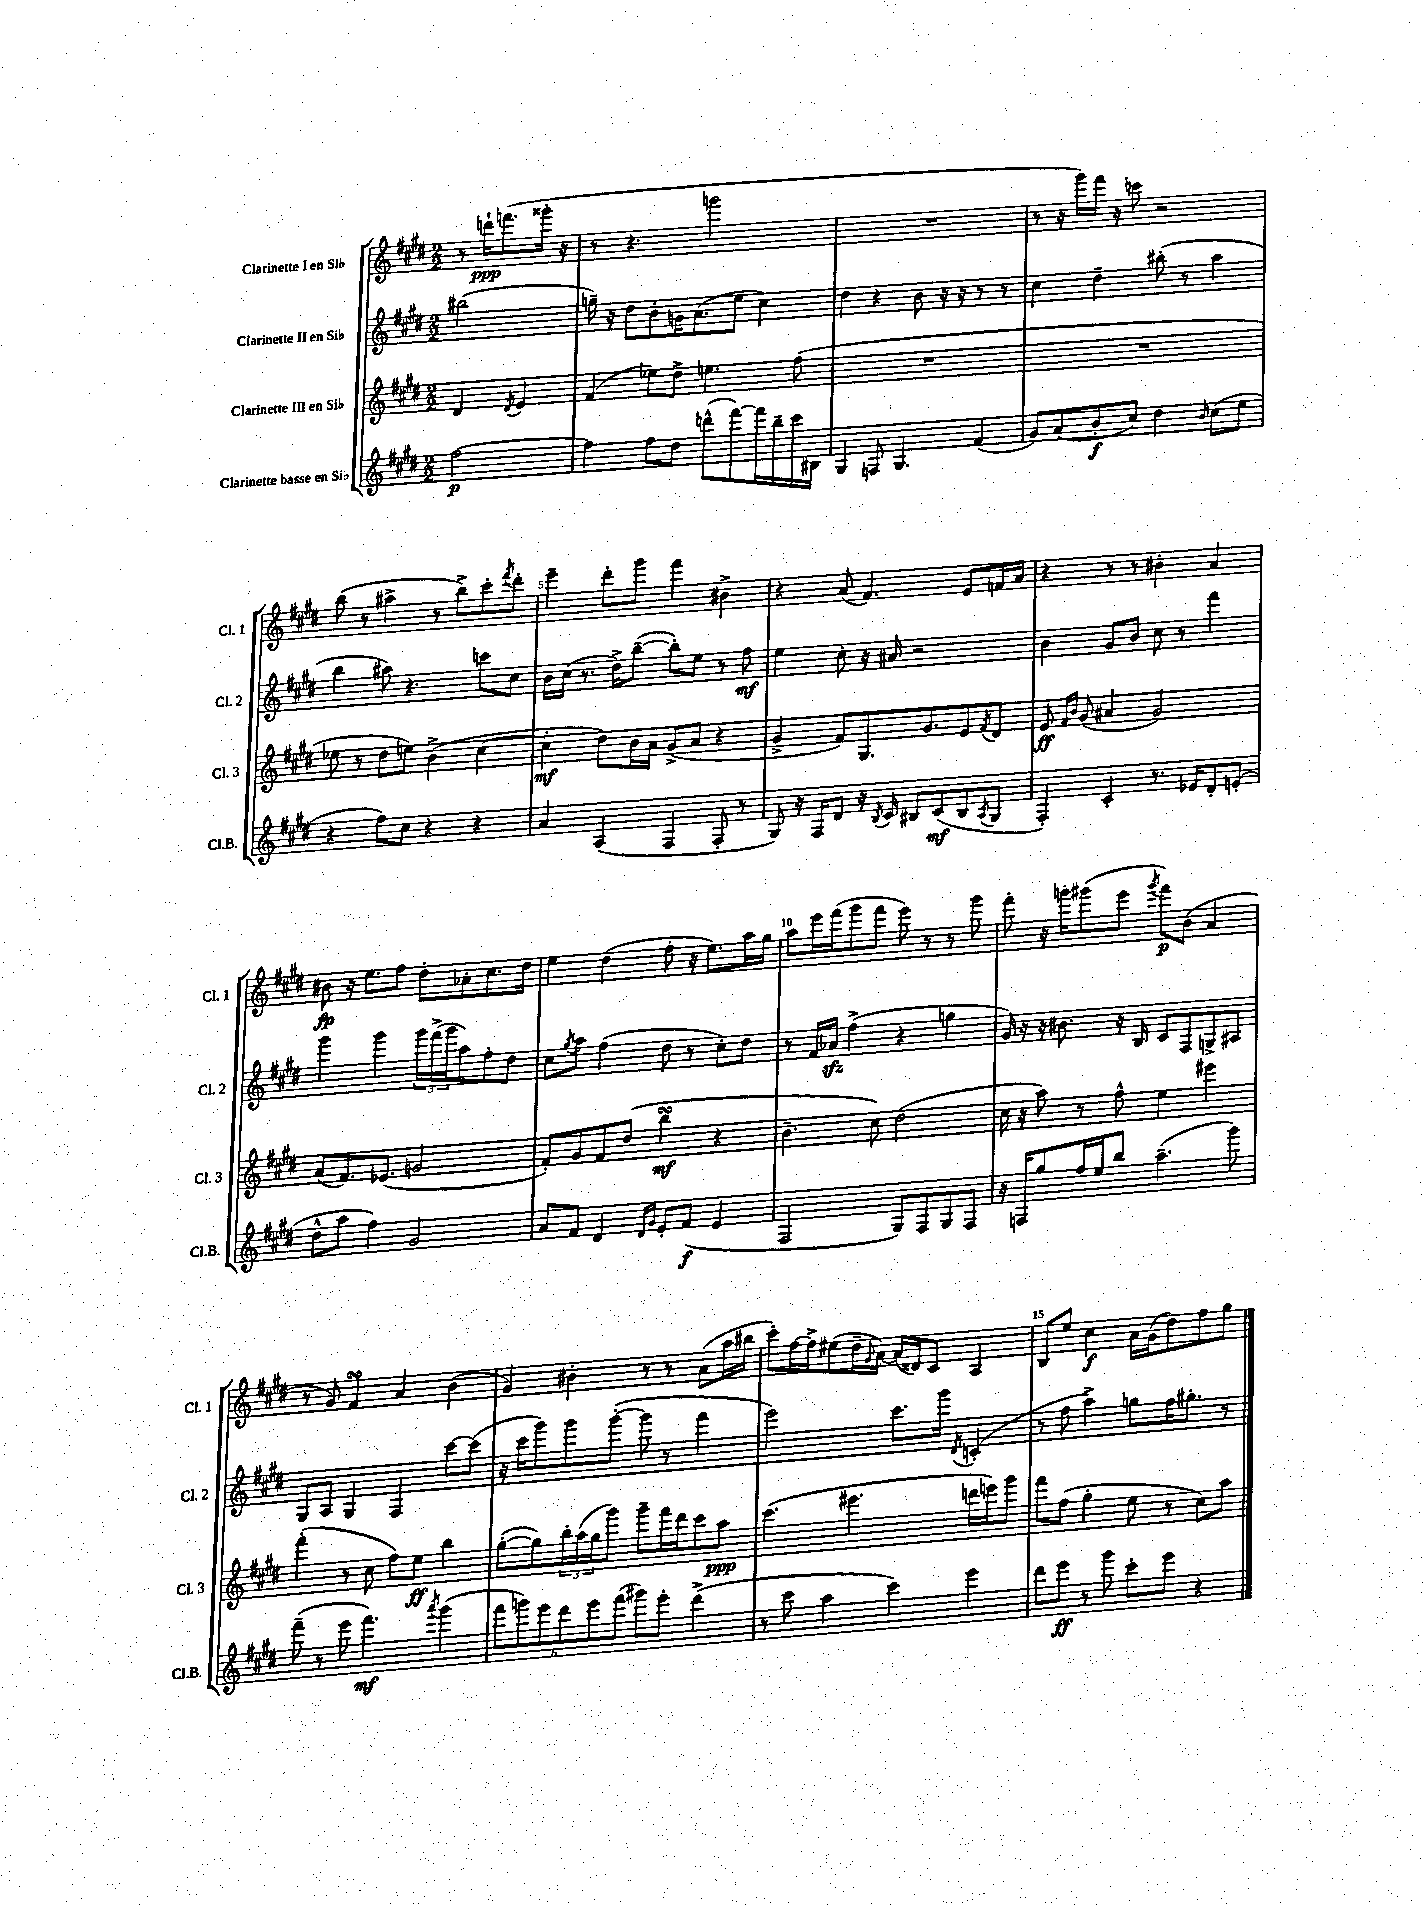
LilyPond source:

<<
\new StaffGroup <<
\new Staff = "s0" \with { instrumentName = "Clarinette I en Sib" shortInstrumentName = "Cl. 1" } {
    \clef treble \key e \major \numericTimeSignature \time 2/2 \partial 2
    r8 d'''16-!\ppp f'''8.( gisis'''16-. r16 |
    r8 r4. g'''2 |
    R1 |
    r8 r16 gis'''16) fis'''16 r16 c'''8 r2 |
    b''8( r8 ais''4-> r8 b''8->) cis'''8-. \acciaccatura { fis'''8 } dis'''8-. |
    e'''4-- dis'''8-. gis'''8 fis'''4 bis'4-> |
    r4 a'8( fis'4.) e'8 f'16 a'16 |
    r4 r8 r8 bis'4-. a'4 |
    bis'8\fp r16 e''8. fis''8 dis''8-. aes'8-. cis''8. dis''16 |
    e''4 dis''4( fis''8-. r16 e''8.) a''16 gis''16 |
    a''8 e'''16 fis'''16( gis'''8 fis'''8 e'''8) r8 r8 gis'''8 |
    fis'''8-. r16 g'''16-. gis'''8( e'''8 \acciaccatura { gis'''8 } fis'''8\p) b'8( a'4 |
    r8 gis'8) fis'4\turn a'4 b'4( |
    gis'4) bis'4-. r8 r8 a'8( a''16 bis''16 |
    cis'''8-.) fis''16~ fis''16-> eis''8( dis''16-- \appoggiatura { gis'8 } a'16~) a'16( disis'16) cis'8 a4 |
    b8 e''8 cis''4\f a'16 gis'16( dis''8) fis''8 gis''8 \bar "|." |
}
\new Staff = "s1" \with { instrumentName = "Clarinette II en Sib" shortInstrumentName = "Cl. 2" } {
    \clef treble \key e \major \numericTimeSignature \time 2/2 \partial 2
    bis''2( |
    g''16--) r16 dis''8 b'8-. g'16 a'8.( e''8 cis''4) |
    dis''4 r4 b'8 r16 r16 r8 r8 |
    cis''4 dis''4-- bis''8-.( r8 a''4 |
    b''4 ais''8) r4. c'''8 cis''8 |
    b'16 cis''16( r8. dis''16->) b''8~--( b''8-.) e''8 r8 fis''8\mf |
    e''4 cis''8-. r16 ais'16 r2 |
    b'4 gis'8 b'8 cis''8 r8 fis'''4 |
    gis'''4 gis'''4 \tuplet 3/2 { gis'''16 fis'''16->( gis'''16 } a''8) fis''8-. dis''8 |
    cis''8 \acciaccatura { gis''8 } a''8 fis''4( dis''8 r8 cis''8-.) dis''8 |
    r8 fis'16 aes'16\sfz fis''4->( r4 g''4 |
    gis'16) r16 r16 bis'8. r16 b16 cis'8 fis8 g8-> ais8 |
    gis8 a8 gis4 fis4 cis'''8~ cis'''8( |
    r16 cis'''16 gis'''8) gis'''8 gis'''8~-.( gis'''8 r8 fis'''4 |
    e'''2) cis'''8. gis'''16 \acciaccatura { dis'8 } c'4-.( |
    r8 fis''8 a''4->) g''8 fis''16 gis''8.-. r8 \bar "|." |
}
\new Staff = "s2" \with { instrumentName = "Clarinette III en Sib" shortInstrumentName = "Cl. 3" } {
    \clef treble \key e \major \numericTimeSignature \time 2/2 \partial 2
    dis'4 \acciaccatura { dis'8 } e'4 |
    fis'4( ees''8) dis''8-> e''4. fis''8( |
    R1 |
    R1 |
    ees''8 r8 dis''8 e''8) b'4->( cis''4~ |
    cis''4-.\mf dis''8) b'16 a'16 gis'8->( a'8 r4 |
    gis'4-> fis'8) gis8. gis'8. e'8 \acciaccatura { fis'8 } dis'8 |
    e'8\ff \grace { fis'16 b'16 } gis'8( ais'4 gis'2) |
    a'8( fis'8.) ees'8.( g'2 |
    fis'8-.) gis'8 fis'8 dis''8( b''4\turn\mf r4 |
    b'4.-- cis''8) dis''2( |
    cis''16 r16 a''8) r8 fis''8-^ e''4 eis'''4 |
    fis'''4-.( r8 cis''8 fis''8) e''8\ff b''4 |
    gis''8~-.( gis''8) \tuplet 3/2 { b''16-. a''16( gis''16 } gis'''8) gis'''8-- fis'''16 dis'''16 cis'''8 a''8\ppp |
    cis'''4.( eis'''4. d'''16 e'''16) gis'''8 |
    fis'''8 fis''8( gis''4-. e''8 r8 cis''8) a''8 \bar "|." |
}
\new Staff = "s3" \with { instrumentName = "Clarinette basse en Sib" shortInstrumentName = "Cl.B." } {
    \clef treble \key e \major \numericTimeSignature \time 2/2 \partial 2
    fis''2~\p |
    fis''4 fis''8 dis''8 d'''8-^( fis'''8~) fis'''16 b''16-- cis'''16 bis16 |
    gis4 f8 gis4. fis'4( |
    gis'8) a'8( b'8-.\f cis''8) dis''4 \grace { b'16 } cis''8( e''8 |
    r4 fis''8) cis''8 r4 r4 |
    a'4 a4( fis4 fis8-. r8 |
    gis8) r16 fis16 dis'8 r16 \acciaccatura { b8 } cis'16 bis8 cis'8\mf( bis8 \acciaccatura { a8 } gis8 |
    fis4-.) cis'4-. r8. ees'16 dis'8-. e'8-.( |
    dis''8-^ a''8 fis''4) gis'2 |
    a'8 fis'8 dis'4 \grace { dis'16 gis'16 } e'8-. fis'8\f( e'4 |
    fis2 gis8) fis8 gis8 fis8 |
    r16 f16 gis''8 fis''16 e''16 b''8 a''4.--( gis'''8) |
    fis'''8--( r8 e'''8 fis'''4.\mf) \acciaccatura { a'''8 } gis'''4( |
    \tuplet 6/4 { fis'''8 g'''8) e'''8 dis'''8 e'''8 fis'''8( } gis'''8) e'''8-. dis'''4->( |
    r8 cis'''8 a''4 cis'''4) e'''4 |
    dis'''8 e'''8\ff r8 gis'''8 cis'''8-. e'''8 r4 \bar "|." |
}
>>
>>
\layout { \context { \Score \override BarNumber.break-visibility = ##(#f #t #t) barNumberVisibility = #(every-nth-bar-number-visible 5) } }
